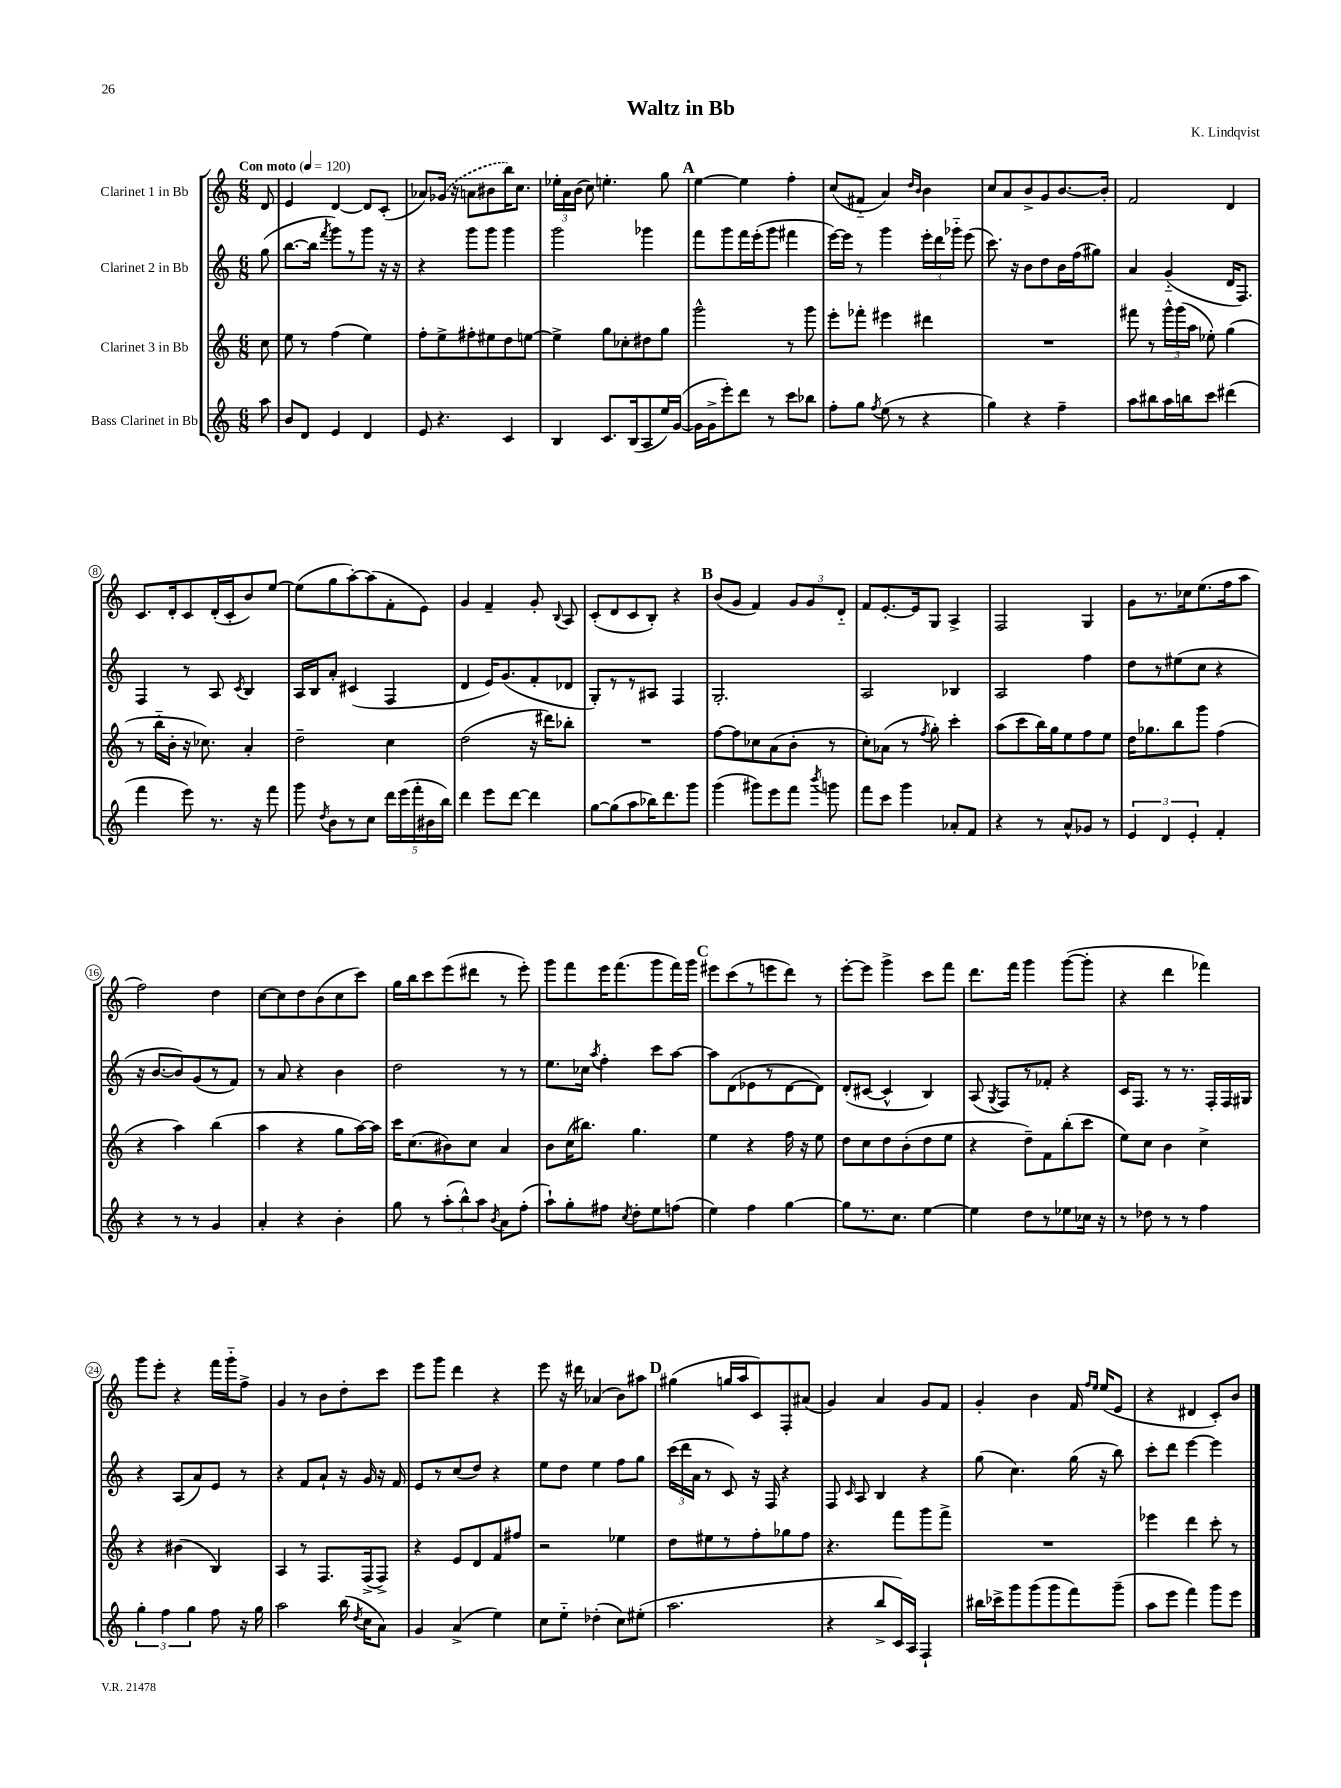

**kern	**kern	**kern	**kern
*part4	*part3	*part2	*part1
*staff4	*staff3	*staff2	*staff1
*I"Bass Clarinet in Bb	*I"Clarinet 3 in Bb	*I"Clarinet 2 in Bb	*I"Clarinet 1 in Bb
*clefG2	*clefG2	*clefG2	*clefG2
*k[]	*k[]	*k[]	*k[]
*M6/8	*M6/8	*M6/8	*M6/8
*MM120	*MM120	*MM120	*MM120
=	=	=	=
!	!	!	!LO:TX:a:B:t=Con moto
8aa\	8cc\	(8gg\	8d/
=1	=1	=1	=1
8b/L	8ee\	[8.bb\L	4e/
8d/J	8r	.	.
.	.	16bb\Jk]	.
.	.	8qfff/	.
4e/	(4ff\	8ggg\L)	[4d/
.	.	8r	.
4d/	4ee\)	8ggg\J	8d/L]
.	.	16r	(8c'/J
.	.	16r	.
=2	=2	=2	=2
8e/	8ff'\L	4r	8a-X/L)
4.r	8ee^\	.	(16g-X/Jk
.	.	.	16r
.	8ff#X'\	8ggg\L	8an\L
.	8ee#X\	8ggg\J	8b#X\
4c/	8dd\	4ggg\	16bb\K)
.	.	.	8.cc\J
.	[8een\J	.	.
=3	=3	=3	=3
4B/	4ee^\]	2ggg\	24ee-X'\LL
.	.	.	24a\
.	.	.	(24b\JJ
.	.	.	8cc\)
8.c/L	8gg\L	.	4.een'\
.	8cc-X'\	.	.
(16B/k	.	.	.
8A/	8dd#X\	4ggg-X\	.
16ee/L)	8gg\J	.	8gg\
([16g/JJ	.	.	.
!!LO:REH:place=s1:t=A
=4	=4	=4	=4
16g\LL]	2ggg^^\	8fff\L	[4ee\
16g^\J	.	.	.
8eee'\)	.	8ggg\	.
8ddd\J	.	16fff\L	4ee\]
.	.	(16eee'\J	.
8r	.	8ggg\J	.
8ccc\L	8r	4fff#X\	4ff'\
8bb-X\J	8ggg\	.	.
=5	=5	=5	=5
8ff'\L	8eee'\L	[16eee\LL)	(8cc/L
.	.	16eee\JJ]	.
8gg\J	8fff-X'\J	8r	8f#X/J
8qff/	.	.	.
(8ee\	4eee#X\	4ggg\	4a/)
8r	.	.	.
.	.	.	16qqdd/LL
.	.	.	16qqb/JJ
4r	4ddd#X\	24eee'\LL	4b\
.	.	24ddd\	.
.	.	24ggg-X\JJ	.
.	.	(8eee\	.
=6	=6	=6	=6
4gg\)	2.r	8.ccc\)	8cc/L
.	.	.	8a/
.	.	16r	.
4r	.	8b\L	8b^/
.	.	8dd\	8g/
4ff~\	.	16b\L	[8.b/
.	.	(16ff\J	.
.	.	8gg#X\J)	.
.	.	.	16b'/Jk]
=7	=7	=7	=7
8aa\L	8fff#X\	4a/	2f/
8bb#X\	8r	.	.
16aa\L	24ggg^^\LL	(4g/	.
.	(24ggg\	.	.
16bbn\J	.	.	.
.	24aa\JJ	.	.
8ccc\J	8ee-X'\)	.	.
(4ddd#X\	(4gg\	16d/KL	4d/
.	.	8.F/J)	.
!!LO:LB:g=z
=8	=8	=8	=8
4fff\	8r	4F/	8.c/L
.	16bb\LL	.	.
.	16b'\JJ	.	16d'/k
8eee\)	16r	8r	8c/
.	8.cc-X\)	.	.
8.r	.	8A/	(16d'/L
.	.	.	16c'/J
.	.	8qc/	.
.	4a'/	4B/	8b/)
16r	.	.	.
8fff\	.	.	[8ee/J
=9	=9	=9	=9
8ggg\	2dd~\	16A/LL	(8ee\L]
.	.	16B/J	.
8qdd/	.	.	.
8b\L	.	8a'/J	8gg\
8r	.	(4c#X/	[8aa'\)
8cc\J	.	.	(8aa\]
20ddd\LL	4cc\	4F/	8f'\
(20eee\	.	.	.
20fff'\	.	.	.
.	.	.	8e\J)
20b#X\	.	.	.
20bb\JJ)	.	.	.
=10	=10	=10	=10
4ddd\	(2dd\	4d/	4g/
8eee\L	.	16e/KL)	4f~/
.	.	(8.g/	.
[8ddd\J	.	.	.
4ddd\]	16r	8f'/	8g'/
.	16ddd#X\KL)	.	.
.	.	.	8qqB/
.	8bb-X'\J	8d-X/J	8A/
=11	=11	=11	=11
[8gg\L	2.r	8G'/L)	(8c'/L
(8gg\]	.	8r	8d/
8aa\	.	8r	8c/
16bb-X\K)	.	8A#X/J	8B'/J)
8.ddd\	.	.	.
.	.	4F/	4r
8ggg\J	.	.	.
!!LO:REH:place=s1:t=B
=12	=12	=12	=12
(4ggg\	[8ff\L	2.G'/	(8b/L
.	8ff\]	.	8g/J
8ggg#X\L)	8cc-X\	.	4f/)
8eee\	(8a\	.	.
8fff\J	8b'\J	.	12g/L
.	.	.	12g/
8qbbb/	.	.	.
8gggn\	8r	.	.
.	.	.	12d/J
=13	=13	=13	=13
8fff\L	8cc'\L)	2A/	8f/L
8ccc\J	(8a-X\J	.	[8.e'/
4ggg\	8r	.	.
.	.	.	16e/k]
.	8qff/	.	.
.	8gg'\)	.	8G/J
8a-X'/L	4ccc'\	4B-X/	4A^/
8f/J	.	.	.
=14	=14	=14	=14
4r	(8aa\L	2A/	2F/
.	8ccc\	.	.
8r	16bb\L)	.	.
.	16gg\J	.	.
8a^^/L	8ee\	.	.
8g-X/J	8ff\	4ff\	4G/
8r	8ee\J	.	.
=15	=15	=15	=15
6e/	16dd\KL	8dd\L	8g\L
.	8.gg-X\	.	.
.	.	8r	8.r
6d/	.	.	.
.	8bb\	(8ee#X\	.
.	.	.	16cc-X\k
6e'/	.	.	.
.	8ggg\J	8cc\J	(8.ee\
4f'/	(4ff\	4r	.
.	.	.	16ff\k
.	.	.	8aa\J
!!LO:LB:g=z
=16	=16	=16	=16
4r	4r	16r	2ff\)
.	.	[8.b/L	.
8r	4aa\)	8b/])	.
8r	.	(8g/	.
4g/	(4bb\	8r	4dd\
.	.	8f/J)	.
=17	=17	=17	=17
4a'/	4aa\	8r	[8cc\L
.	.	8a/	8cc\]
4r	4r	4r	8dd\
.	.	.	(8b\
4b'\	8gg\L	4b\	8cc\
.	[16aa\L)	.	8ccc\J)
.	16aa\JJ]	.	.
=18	=18	=18	=18
8gg\	16ccc\KL	2dd\	16gg\LL
.	(8.cc\	.	16bb\J
8r	.	.	8ccc\
(12aa'\L	8b#X\)	.	(8eee\
12bb^^\)	.	.	.
.	8cc\J	.	8ddd#X\J
12aa\J	.	.	.
8qb/	.	.	.
8a\L	4a/	8r	8r
(8ff'\J	.	8r	8eee'\)
=19	=19	=19	=19
8aa`\L)	8b\L	8.ee\L	8ggg\L
8gg'\	(16cc\K	.	8fff\
.	8.bb#X\J)	16cc-X\Jk	.
.	.	8qaa/	.
8ff#X\J	.	4ff'\	16eee\K
.	.	.	(8.fff\
8qcc/	.	.	.
8dd'\L	4.gg\	.	.
8ee\	.	8ccc\L	8ggg\
(8ffn\J	.	[8aa\J	16fff\L)
.	.	.	16ggg\JJ
!!LO:REH:place=s1:t=C
=20	=20	=20	=20
4ee\)	4ee\	8aa\L]	8eee#X\L
.	.	(8d\	(8ccc\
4ff\	4r	8e-X\	8r
.	.	8r	8eeen\
[4gg\	16ff\	[8d\	8ddd\J)
.	16r	.	.
.	8ee\	8d\J])	8r
=21	=21	=21	=21
8gg\L]	8dd\L	(8d'/L	[8eee'\L
8.r	8cc\	[8c#X/J	8eee\J]
.	8dd\	4c#^^/]	4ggg^\
8.cc\J	.	.	.
.	(8b'\	.	.
[4ee\	8dd\	4B/)	8ccc\L
.	8ee\J	.	8fff\J
=22	=22	=22	=22
4ee\]	4r	(8A/	8.ddd\L
.	.	8qG/	.
.	.	8F/L)	.
.	.	.	16fff\Jk
8dd\L	8dd~\L)	8r	4ggg\
8r	8f\	8f-X'/J	.
8ee-X\	(8bb'\	4r	([8ggg\L
16cc-X\Jk	8ccc\J	.	8ggg'\J]
16r	.	.	.
=23	=23	=23	=23
8r	8ee\L)	16c/KL	4r
.	.	8.F/J	.
8dd-X\	8cc\J	.	.
8r	4b\	8r	4ddd\
8r	.	8.r	.
4ff\	4cc^\	.	4fff-X\)
.	.	16F'/LL	.
.	.	16F/	.
.	.	16G#X/JJ	.
!!LO:LB:g=z
=24	=24	=24	=24
6gg'\	4r	4r	8ggg\L
.	.	.	8eee'\J
6ff\	.	.	.
.	(4b#X\	(8A/L	4r
6gg\	.	.	.
.	.	8a/)	.
8ff\	4B/)	8e/J	16fff\LL
.	.	.	16ggg\J
16r	.	8r	8ff^\J
16gg\	.	.	.
=25	=25	=25	=25
2aa\	4A/	4r	4g/
.	8r	8f/L	8r
.	8.F/L	8a`/J	8b\L
(16bb\	.	16r	8dd'\
8qdd/	.	.	.
16cc\KL	(16F^/k	16g/	.
8a\J)	8F^/J)	16r	8ccc\J
.	.	16f/	.
=26	=26	=26	=26
4g/	4r	8e/L	8eee\L
.	.	8r	8ggg\J
(4a^/	8e/L	(8cc/	4ddd\
.	8d/	8dd/J)	.
4ee\)	8f/	4r	4r
.	8ff#X/J	.	.
=27	=27	=27	=27
8cc\L	2r	8ee\L	8eee\
8ee\J	.	8dd\J	16r
.	.	.	16ddd#X\
(4dd-X'\	.	4ee\	(4a-X/
8cc\L)	4ee-X\	8ff\L	8b\L)
(8ee#X'\J	.	8gg\J	8aa#X\J
!!LO:REH:place=s1:t=D
=28	=28	=28	=28
2.aa\	8dd\L	(24ccc\LL	(4gg#X\
.	.	24ddd\	.
.	.	24a\JJ	.
.	8ee#X\	8r	.
.	8r	8c/)	16ggn/LL
.	.	.	16aa/J
.	8ff'\	16r	8c/)
.	.	16F/	.
.	8gg-X\	4r	8F'/
.	8ff\J	.	(8a#X/J
=29	=29	=29	=29
4r	4.r	8F/	4g/)
.	.	16qqc/	.
.	.	8A/	.
8bb^/L	.	4B/	4a/
16c/L)	8fff\L	.	.
16A/JJ	.	.	.
4F`/	8ggg\	4r	8g/L
.	8fff^\J	.	8f/J
=30	=30	=30	=30
16bb#X\LL	2.r	(8gg\	4g'/
16ccc-X^\J	.	.	.
8ggg\	.	4.cc\)	.
(8ggg\	.	.	4b\
8ggg\	.	.	.
8fff\)	.	(16gg\	16f/
.	.	.	16qqff/LL
.	.	.	16qqee/JJ
.	.	16r	(16ee/KL
(8ggg~\J	.	8bb\)	8e/J
=31	=31	=31	=31
8aa\L	4eee-X\	8ccc'\L	4r
8eee\J	.	8ddd\J	.
4fff\)	4ddd\	[4eee\	4d#X/
8ggg\L	8ccc'\	4eee\]	8c'/L)
8eee\J	8r	.	8b/J
==	==	==	==
*-	*-	*-	*-
